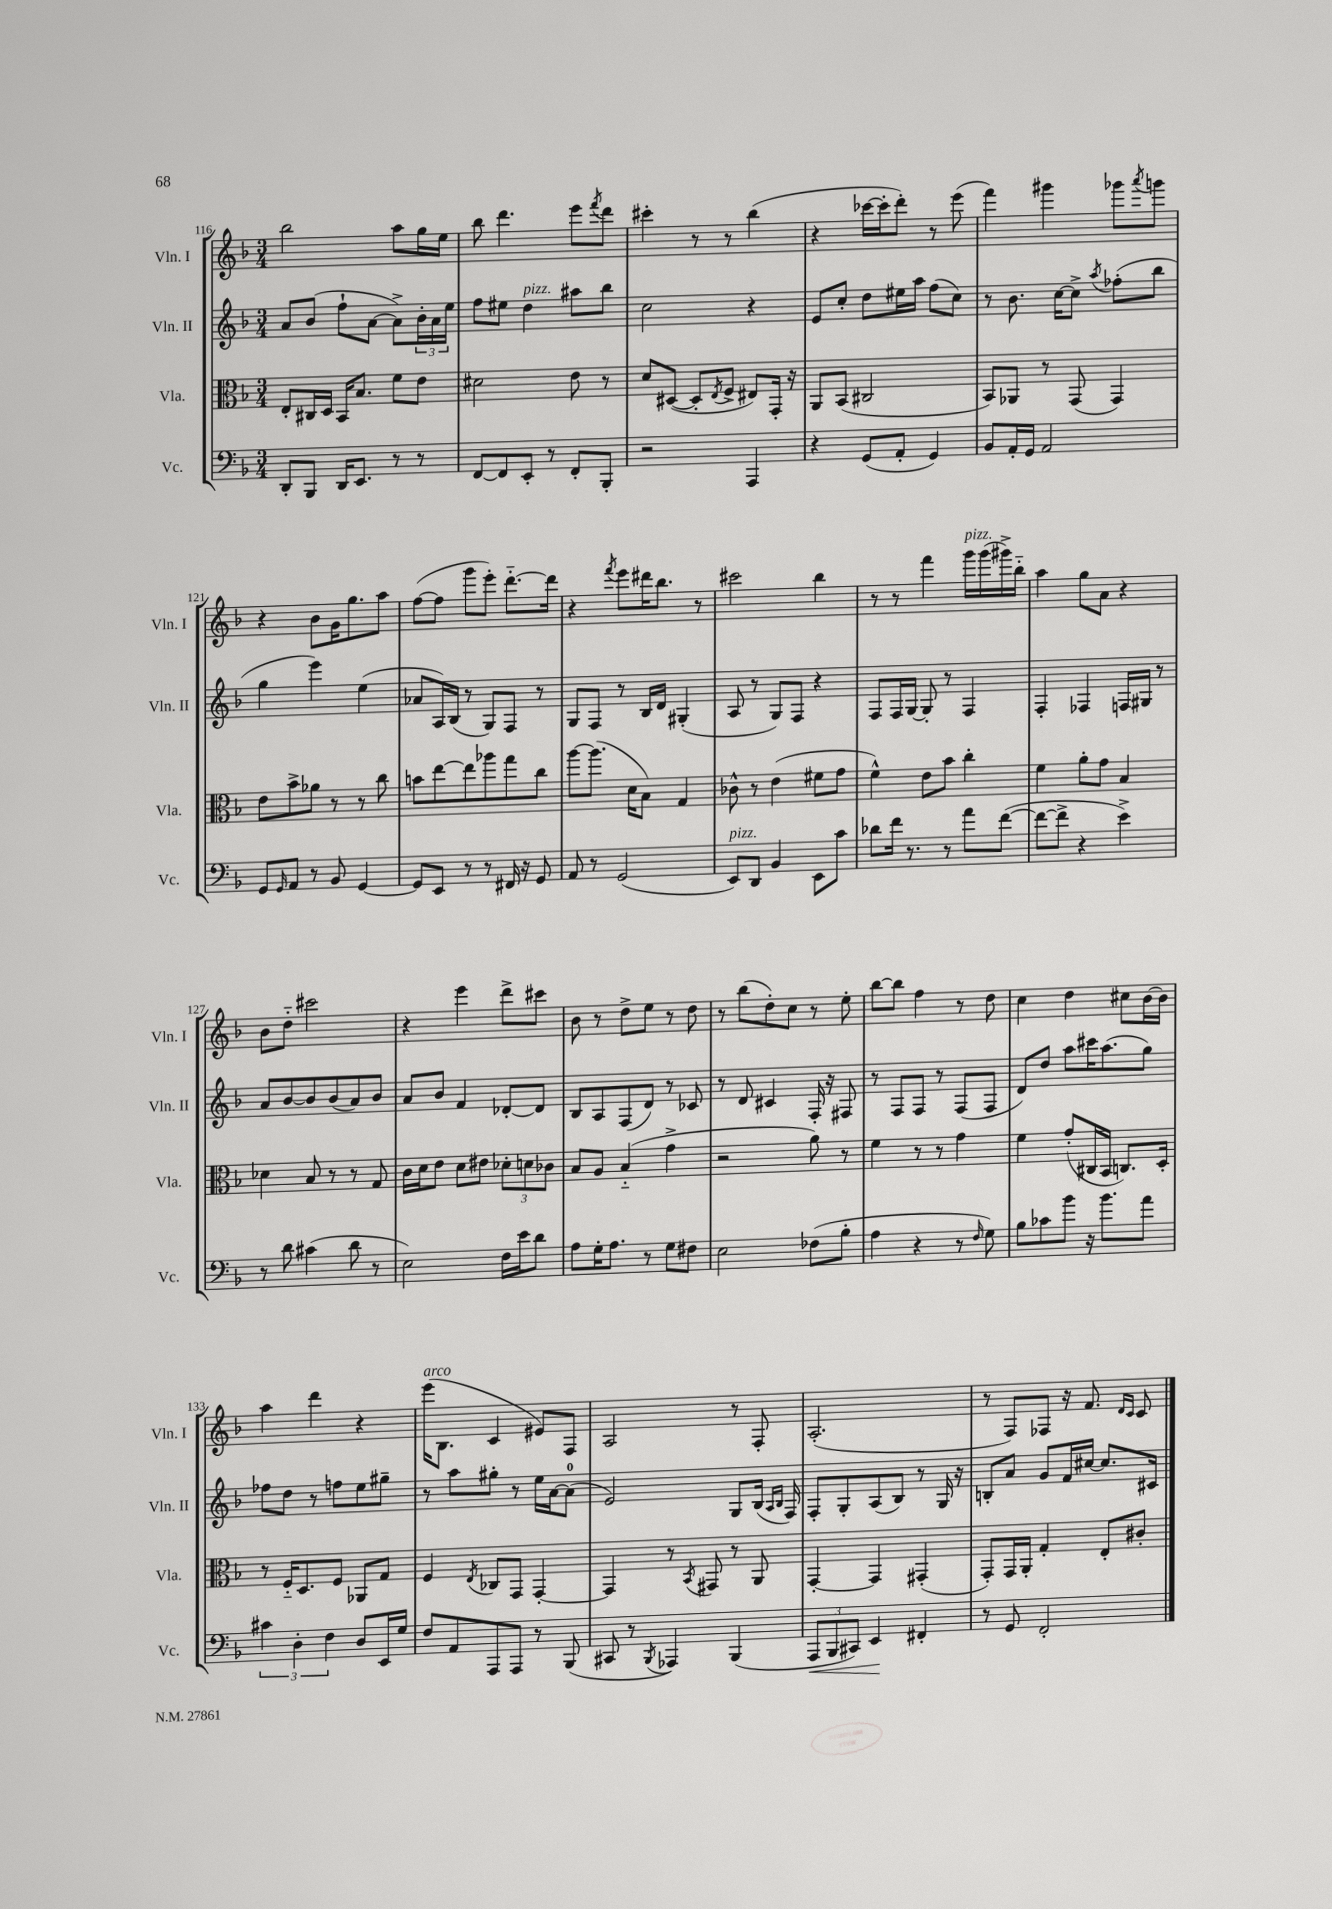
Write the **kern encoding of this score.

**kern	**kern	**kern	**kern
*staff4	*staff3	*staff2	*staff1
*clefF4	*clefC3	*clefG2	*clefG2
*k[b-]	*k[b-]	*k[b-]	*k[b-]
*M3/4	*M3/4	*M3/4	*M3/4
8DD'/L	8E'/L	8a/L	2bb-\
8BBB-/J	16C#/L	(8b-/J	.
.	16D/JJ	.	.
16DD/LK	16BB-/LK	8ff`\L	.
8.EE/J	8.B-/J	.	.
.	.	[8a\J	.
8r	8f\L	8a^\]L)	8aa\L
8r	8e\J	24b-'\L	16gg\L
.	.	24a\	.
.	.	.	16ee\JJ
.	.	24ee\JJ	.
=	=	=	=
[8FF/L	2d#\	8ff\L	8bb-\
8FF/]	.	8ee#\J	4.ddd\
8EE'/J	.	4dd\	.
8r	.	.	.
8FF'/L	8e\	8aa#\L	8eee\L
.	.	.	8qfff/
8BBB-'/J	8r	8bb-\J	8ddd\J
=	=	=	=
2r	8d/L	2cc\	4ccc#'\
.	([8D#/J	.	.
.	8D#'/]L	.	8r
.	8qE/	.	.
.	8F^/J	.	8r
4AAA/	8E#/L)	4r	(4bb-\
.	16GG'/Jk	.	.
.	16r	.	.
=	=	=	=
4r	8AA/L	8e/L	4r
.	(8BB-/J	8cc'/J	.
(8GG/L	2C#/	8dd\L	[16ccc-\LL
.	.	.	16ccc-'\]J
8AA'/J	.	16ee#\L	8ddd'\J)
.	.	16aa\JJ	.
4GG/)	.	(8ff\L	8r
.	.	8cc\J)	(8eee\
=	=	=	=
8BB-/L	8BB-/L)	8r	4fff\)
16AA'/L	8AA-/J	8.b-\	.
16GG/JJ	.	.	.
2AA/	8r	.	4ggg#\
.	.	[16cc\LK	.
.	(8GG/	8cc^\]J	.
.	.	8qaa/	.
.	4GG/)	(8ff-'\L	8ggg-\L
.	.	.	8qaaa/
.	.	8bb-\J	8ggg\J
=	=	=	=
8GG/L	8e\L	4gg\	4r
16qqGG/	.	.	.
8AA/J	8b-^\	.	.
8r	8a-\J	4eee\)	8b-\L
8BB-/	8r	.	16g\K
.	.	.	8.gg\
[4GG/	8r	(4ee\	.
.	8cc\	.	8aa\J
=	=	=	=
8GG/]L	8b\L	8a-/L	([8ff\L
8EE/J	[8ee\	16A/L)	8ff\]J
.	.	(16B-/JJ	.
8r	8ee\]	8r	8ggg\L
8r	8aa-\	8G/L)	8eee'\J)
16FF#/	8gg\	8F/J	[8.ddd'~\L
16r	.	.	.
8GG/	8cc\J	8r	.
.	.	.	16ddd\]Jk
=	=	=	=
8AA/	[8aa\L	8G/L	4r
8r	(8.aa\]J	8F/J	.
.	.	.	8qfff/
(2GG/	.	8r	8eee\L
.	16d\LK	.	.
.	8B-\J)	16B-/LL	16ddd#\K
.	.	16d/JJ	8.bb-\J
.	4G/	(4G#'/	.
.	.	.	8r
=	=	=	=
8EE/L)	8c-^^\	8A/	2ccc#\
8DD/J	8r	8r	.
4BB-/	(4e\	8G/L)	.
.	.	8F/J	.
8EE\L	8f#\L	4r	4bb-\
8c\J	8g\J	.	.
=	=	=	=
8d-\L	4f^^\)	8F/L	8r
16f\Jk	.	16F/L	8r
8.r	.	[16G/JJ	.
.	8e\L	8G'/]	4fff\
8r	8b-\J	8r	.
8a\L	4cc'\	4F/	16ggg\LL
.	.	.	(16ggg\
([8f\J	.	.	16ggg#^\)
.	.	.	16bb-'~\JJ
=	=	=	=
8f\_L	4f\	4F'/	4aa\
8f^\]J	.	.	.
4r	8a'\L	4F-/	8gg\L
.	8g\J	.	8a\J
4e^\)	4B-/	16F/LL	4r
.	.	16G#/JJ	.
.	.	8r	.
=	=	=	=
8r	4d-\	8a/L	8b-\L
8d\	.	[8b-/	8dd'~\J
(4c#\	8B-/	8b-/]	2ccc#\
.	8r	(8b-/	.
8d\	8r	8a/)	.
8r	8G/	8b-/J	.
=	=	=	=
2E\)	16c\LL	8a/L	4r
.	16d\J	.	.
.	8e\J	8b-/J	.
.	8d\L	4f/	4eee\
.	8e#\J	.	.
16F\LL	12d-'\L	[8d-'/L	8ddd^\L
16e\J	.	.	.
.	12d\	.	.
8d\J	.	8d-/]J	8ccc#\J
.	12c-\J	.	.
=	=	=	=
8A\L	8B-/L	8B-/L	8b-\
16G'\K	8A/J	8A/	8r
8.A\J	.	.	.
.	(4B-'~/	(8F/	8dd^\L
8r	.	8d/J)	8ee\J
8G\L	4g^\	8r	8r
8F#\J	.	8c-/	8dd\
=	=	=	=
2E\	2r	8r	8r
.	.	8d/	(8bb-\L
.	.	4c#/	8dd'\)
.	.	.	8cc\J
(8F-\L	8a\)	16F'/	8r
.	.	16r	.
8B-'\J	8r	8F#/	8ee'\
=	=	=	=
4A\	4f\	8r	[8bb-\L
.	.	8F/L	8bb-\]J
4r	8r	8F/J	4ff\
.	8r	8r	.
8r	4g\	(8F/L	8r
16qqF/	.	.	.
8G\)	.	8F/J	8dd\
=	=	=	=
8B-\L	4f\	8d/L)	4cc\
8c-\	.	8dd/J	.
8b-\J	(8g'/L	8aa\L	4dd\
16r	16C#/L	16ccc#\K	.
8.b-\L	16BB-/JJ	(8.aa\	.
.	8.C/L)	.	8cc#\L
8a\J	.	8gg\J)	[16b-\L
.	16D'/Jk	.	16b-\]JJ
=	=	=	=
6c#\	8r	8ff-\L	4aa\
.	16F'~/LK	8dd\J	.
6D'\	.	.	.
.	8.D/	.	.
.	.	8r	4ddd\
6F\	.	.	.
.	8F/J	8ff\L	.
8D/L	8AA-/L	8ee\	4r
16EE/L	8G/J	8gg#~\J	.
16G/JJ	.	.	.
=	=	=	=
8F/L	4F/	8r	(16eee\LK
.	.	.	8.B-\J
8AA/	.	8aa\L	.
.	8qE/	.	.
8AAA/	8C-/L	8gg#'\J	4c/
8AAA/J	8GG/J	8r	.
8r	[4GG'/	16ee\LL	8e#/L)
.	.	[16a\J	.
(8BBB-/	.	(8a\]J	8F/J
=	=	=	=
8CC#/	4GG/]	2e/)	2A/
8r	.	.	.
8qBBB-/	.	.	.
4AAA-/)	8r	.	.
.	8qBB-/	.	.
.	8GG#/	.	.
(4BBB-/	8r	8G/L	8r
.	8AA/	(16B-/Jk	8F'/
.	.	16qqA/LL	.
.	.	16qqB-/JJ	.
.	.	16F/)	.
=	=	=	=
12AAA/L	[4GG'/	8F'/L	(2.A'/
12BBB-/	.	.	.
.	.	8G'/	.
12CC#/J)	.	.	.
4EE/	4GG/]	(8A/	.
.	.	8B-/J)	.
4FF#'/	(4GG#'/	8r	.
.	.	16G/	.
.	.	16r	.
=	=	=	=
8r	8GG'/L)	8B'/L	8r
8GG/	16GG/L	8a/J	8F/L)
.	16AA'/JJ	.	.
2FF'/	4G'/	8g/L	8F-/J
.	.	16f/L	16r
.	.	[16cc#/JJ	8.f/
.	8E'/L	8.cc#/]L	.
.	.	.	16qqd/LL
.	.	.	16qqc/JJ
.	8c#'/J	.	8c/
.	.	16c#/Jk	.
==	==	==	==
*-	*-	*-	*-
